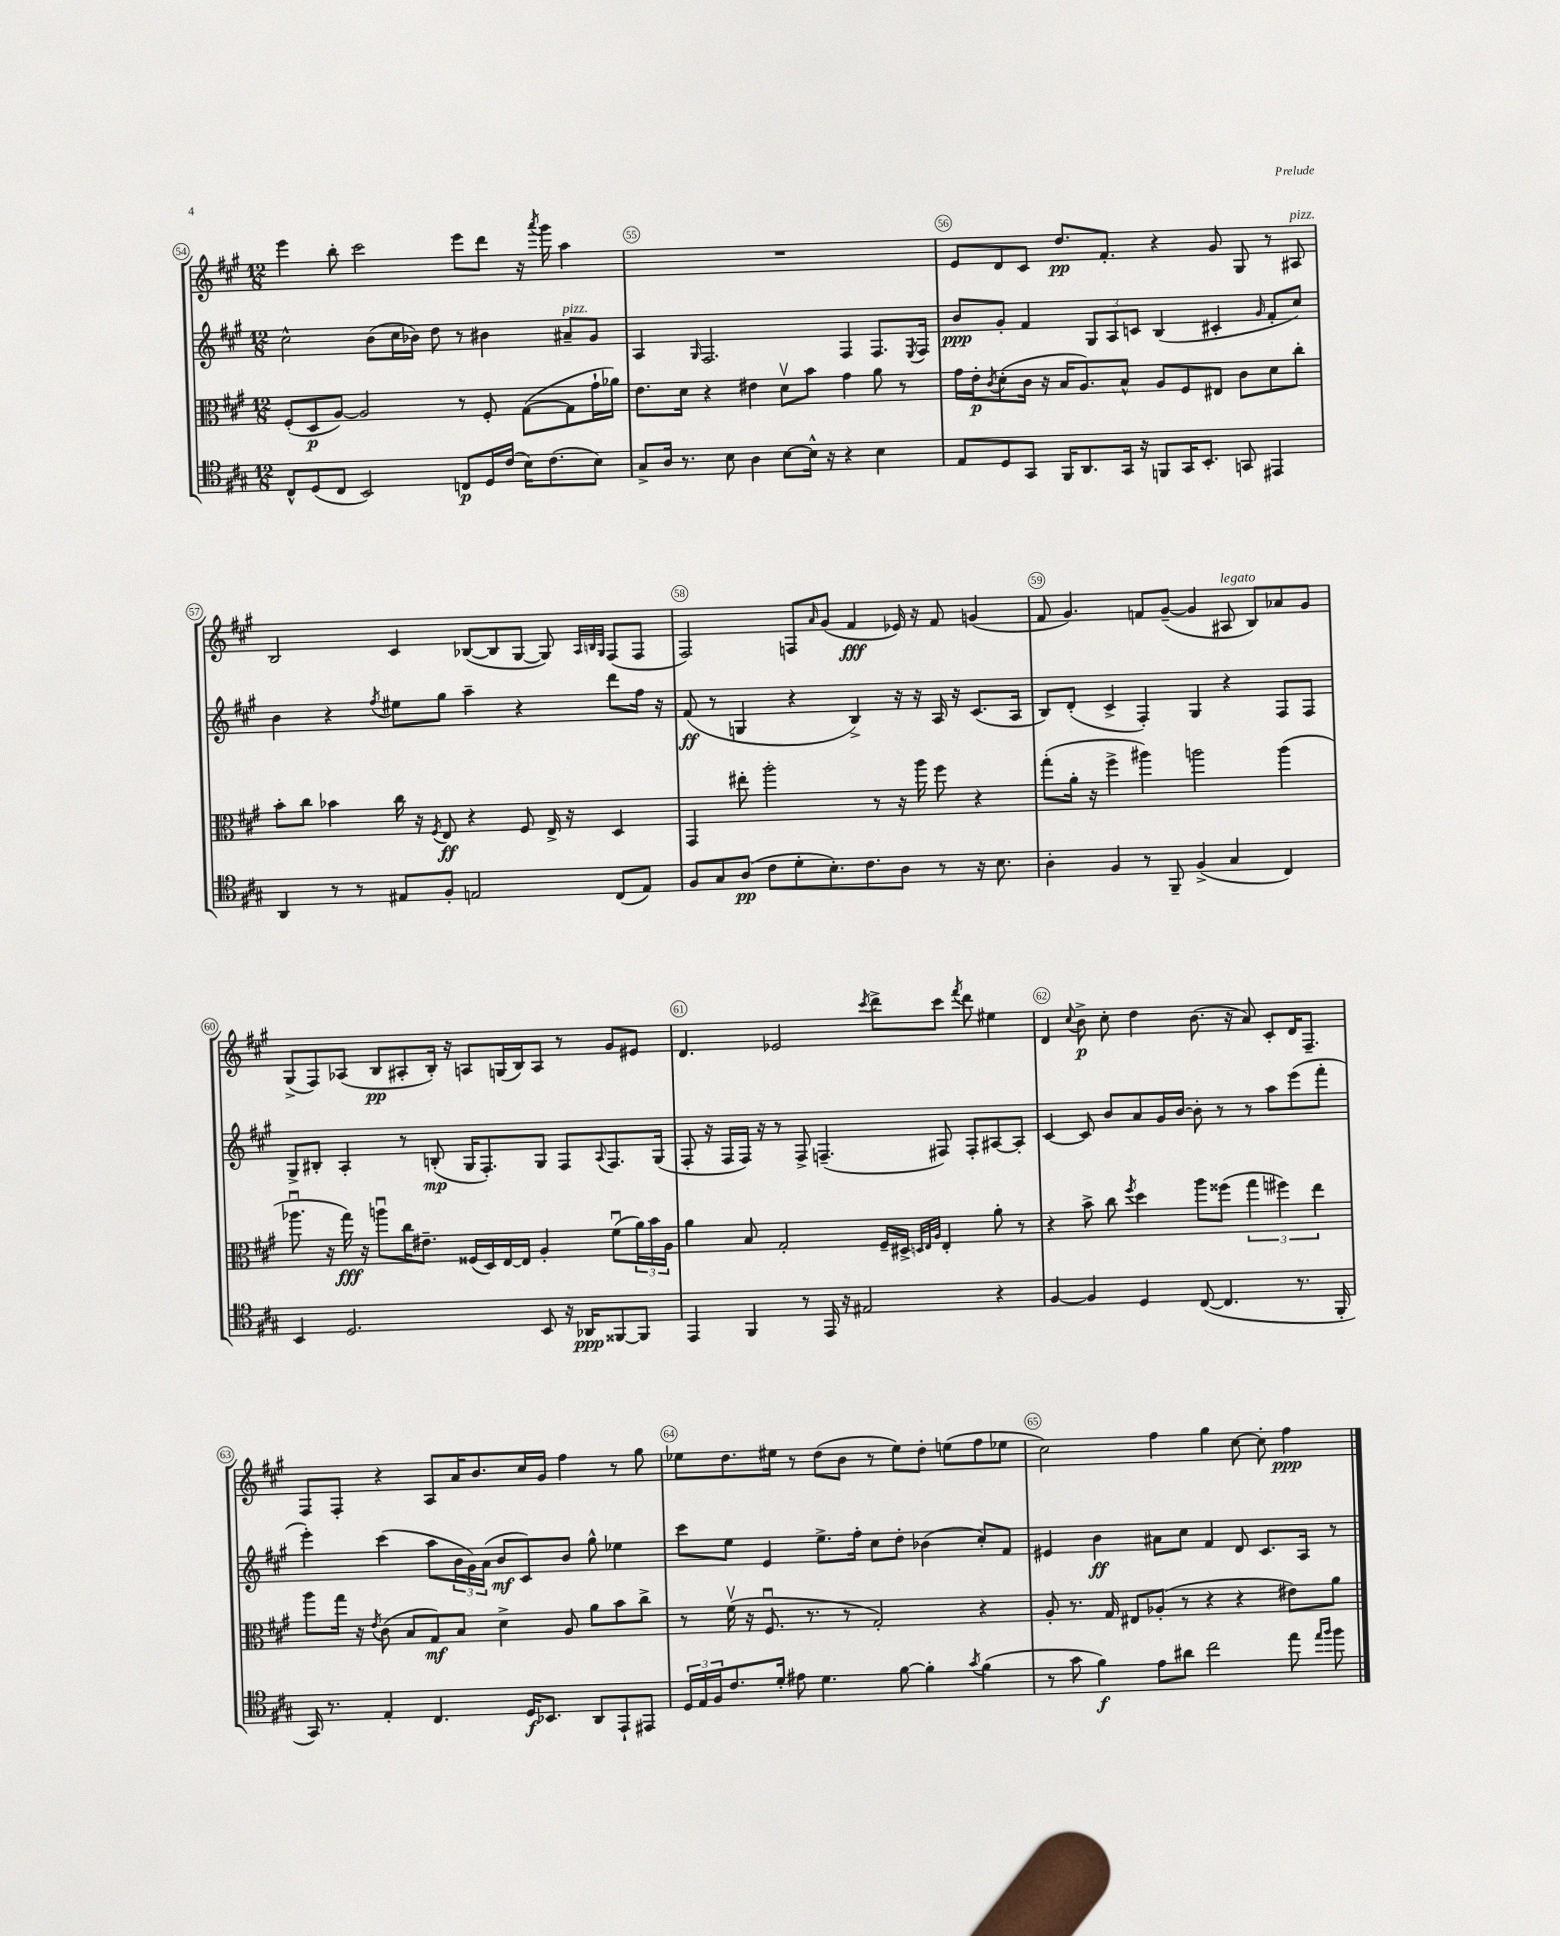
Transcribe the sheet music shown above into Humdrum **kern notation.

**kern	**kern	**kern	**kern
*staff4	*staff3	*staff2	*staff1
*clefC4	*clefC3	*clefG2	*clefG2
*k[f#c#g#]	*k[f#c#g#]	*k[f#c#g#]	*k[f#c#g#]
*M12/8	*M12/8	*M12/8	*M12/8
8C#^^/L	(8F#'/L	2cc#^^\	4eee\
(8D/	8D/	.	.
8C#/J	[8A/J)	.	8bb'\
2BB/)	2A/]	.	2ccc#\
.	.	(8b\L	.
.	.	16cc#\L	.
.	.	16b-\JJ)	.
.	.	8dd\	.
8C/L	8r	8r	8eee\L
16D/L	8F#'/	4b#\	8ddd\J
(16c#/JJ	.	.	.
16B\LK)	([8G#\L	.	16r
.	.	.	8qaaa/
(8.c#\	.	.	16ggg#\
.	8G#\]	8a#~/L	4aa\
8B\J)	16g#`\L	8g#/J	.
.	16a-\JJ)	.	.
=	=	=	=
8G#^/L	8.e\L	4A/	1.r
16A/Jk	.	.	.
8.r	16d\Jk	.	.
.	.	16qqG#/	.
.	4r	2.F#/	.
8B\	.	.	.
4A\	4e#\	.	.
[8B\L	8dv\L	.	.
16B^^\]Jk	8b\J	.	.
16r	.	.	.
4r	4g#\	4F#/	.
4B\	8a\	8.F#/L	.
.	8r	.	.
.	.	8qE/	.
.	.	16F#/Jk	.
=	=	=	=
8E/L	16g#\LL	8b/L	8e/L
.	16e'\J	.	.
.	8qc#/	.	.
8D/	(8d'\	8g#'/J	8d/
8GG#/J	16c#\Jk	4f#/	8c#/J
.	16r	.	.
16FF#/LK	16B/LK	.	8.dd/L
8.AA/	8.A/)	.	.
.	.	12G#/L	.
.	.	.	8.f#'/J
.	.	12A/	.
16GG#/Jk	8B^^/J	.	.
.	.	12c/J	.
16r	.	.	.
8FF/L	8A/L	(4B/	4r
16GG#/K	8F#/	.	.
8.BB'/J	.	.	.
.	8E#/J	4c#'/	8g#/
8GG/	8c#\L	.	8G#/
.	.	16qqg#/	.
4EE#/	8d\	8f#'/L	8r
.	8cc#'\J	8cc#/J)	8A#/
=	=	=	=
4AA/	8b'\L	4b\	2B/
.	8cc#\J	.	.
8r	4b-\	4r	.
8r	.	.	.
.	.	8qff#/	.
8E#/L	16cc#\	8ee#\L	4c#/
.	16r	.	.
.	8qF#/	.	.
8F#'/J	8E/	8gg#\J	.
2E/	4r	4aa~\	([8B-/L
.	.	.	8B-/]
.	8F#/	4r	[8G#/J
.	16E^/	.	8G#/])
.	16r	.	.
.	.	.	32qqA/LLL
.	.	.	32qqB/
.	.	.	32qqG#/JJJ
(8C#/L	4D/	8ddd\L	(8F#/L
8E/J)	.	16ff#\Jk	8F#/J
.	.	16r	.
=	=	=	=
8F#/L	4GG#/	(8f#/	2F#/)
8G#/	.	8r	.
(8A/J	8ee#'\	4G/	.
8c#\L	2aa'\	.	.
8d'\	.	4r	8F/L
.	.	.	16qqa/
8.B'\)	.	.	(8g#/J
.	.	4B^/)	4f#/
8.c#\	.	.	.
.	8r	.	.
8A\J	16r	16r	16e-/)
.	16aa\	16r	16r
8r	8ff#\	16A/	8f#/
.	.	16r	.
16r	4r	(8.c#/L	(4g/
8.B\	.	.	.
.	.	16A/Jk	.
=	=	=	=
4A'\	(8gg#'\L	8B/L)	8f#/
.	16a'\Jk	(8d'/J	4.g#/)
.	16r	.	.
4F#/	4ff#^\	4c#^/	.
8r	4aa#\)	4F#'/)	8f/L
8FF#~/	.	.	([8g#~/J
(4F#^/	2aa\	4G#/	4g#/]
4G#/	.	4r	8A#/
.	.	.	8B/L)
4C#/)	(4aa\	8F#/L	8a-/
.	.	8F#/J	8g#/J
=	=	=	=
4BB/	8.aa-u\	8G#^/L	(8G#^/L
.	.	8B#'/J	8F#/)
.	16r	.	.
2.D/	16gg#\)	4A'/	(8A-/J
.	16r	.	.
.	8aau\L	.	8B/L
.	16cc#\K	8r	8A#'/
.	8.e#~\J	.	.
.	.	(8B'/	16B'/Jk)
.	.	.	16r
.	(16F##/LL	16G#/LK	8A/L
.	16D/)	8.F#'/)	.
.	[16E/	.	(16G/L
.	16E/]JJ	.	16B/J)
8BB/	4A'/	8G#/J	8A/J
16r	.	8F#/L	8r
16AA-/LK	.	.	.
.	.	8qqA/	.
[8FF##/	(8f#u\L	8.F#/	8g#/L
8FF##/]J	24a\L)	.	8e#/J
.	24b\	.	.
.	.	(16G#/Jk	.
.	24A\JJ	.	.
=	=	=	=
4EE/	4a\	8F#'/	4.d/
.	.	16r	.
.	.	16F#/LL	.
4FF#/	8B/	16F#/JJ)	.
.	.	16r	.
.	2G#'/	8r	2e-/
8r	.	8F#^/	.
16EE/	.	(4.F~/	.
16r	.	.	.
2E#/	.	.	.
.	.	.	8qccc#/
.	16F#~/LL	.	8ddd^\L
.	16D#^/JJ	.	.
.	32qqD/LLL	.	.
.	32qqE/	.	.
.	32qqA/JJJ	.	.
.	4E'/	8F#/)	8ccc#\J
.	.	.	8qfff#/
.	.	8F#'/L	8ddd\
4r	8a'\	[8A#/	4ee#\
.	8r	8A#'/]J	.
=	=	=	=
[4F#/	4r	[4c#/	4d/
.	.	.	8qqcc#/
4F#/]	8b^\	8c#/]	8b^\
.	8cc#\	8b/L	8cc#'\
.	8qff#/	.	.
4D/	4dd\	8a/	4dd\
.	.	16g#/L	.
.	.	[16b/JJ	.
([8C#/	8aa\L	8b'\]	(8.b\
4.C#/]	(8ff##\J	8r	.
.	.	.	16r
.	6gg#\	8r	8a/)
.	.	8aa\L	8c#'/L
.	6ff#\)	.	.
8.r	.	(8eee\	16d/K
.	.	.	8.F#~/J
.	6ee\	.	.
.	.	8fff#'\J	.
16FF#'/	.	.	.
=	=	=	=
16GG#/)	8aa\L	4eee'\)	8F#/L
8.r	.	.	.
.	16gg#\Jk	.	8F#'/J
.	16r	.	.
.	8qe/	.	.
4E'/	(8c#\	(4ccc#\	4r
.	8B/L	.	.
4.C#/	8G#/)	8aa\L	8A/L
.	8B/J	24b\L	16a/K
.	.	24g#\)	.
.	.	.	8.b/
.	.	(24a\JJ	.
.	4d^\	8b/L	.
16D/LK	.	8c#/)	16cc#/L
8.BB-/J	.	.	16g#/JJ
.	8A/	8b/J	4ff#\
8AA/L	8a\L	8gg#^^\	.
8EE`/	8b\	4ee-\	8r
8EE#/J	8cc#^\J	.	8gg#\
=	=	=	=
24D/LL	8r	8ccc#\L	8ee-\L
24E/	.	.	.
24F#/J	.	.	.
8.c#/	(16f#v\	8ee\J	8.dd\
.	16r	.	.
.	8.F#u/	4e/	.
16d'/Jk	.	.	16ee#\Jk
8e#\	.	.	8r
.	8.r	.	.
4.d\	.	8.ee^\L	(8dd\L
.	8r	.	8b\J
.	.	16ff#'\Jk	.
.	2G#'/)	8cc#\L	8r
[8f#\	.	8dd'\J	8ee#\L)
4f#'\]	.	(4b-\	8dd'\J
.	.	.	(8ee\L
8qg#/	.	.	.
(4f#\	4r	8cc#'/L)	8ff#\
.	.	8f#/J	8ee-\J
=	=	=	=
8r	8A'/	4e#/	2cc#\)
8g#\	8.r	.	.
4f#\)	.	4b\	.
.	16G#/	.	.
.	8E#/L	.	.
8e\L	(8A-'/J	8a#\L	4ff#\
8a#\J	8r	8cc#\J	.
2cc#\	4r	4f#/	4gg#\
.	4r	8d/	[8cc#\
.	.	8.c#/L	8cc#'\]
8ee\	8e#\L)	.	4ff#\
.	.	16A/Jk	.
16qqee/LL	.	.	.
16qqff#/JJ	.	.	.
8ff#\	8a\J	8r	.
==	==	==	==
*-	*-	*-	*-
